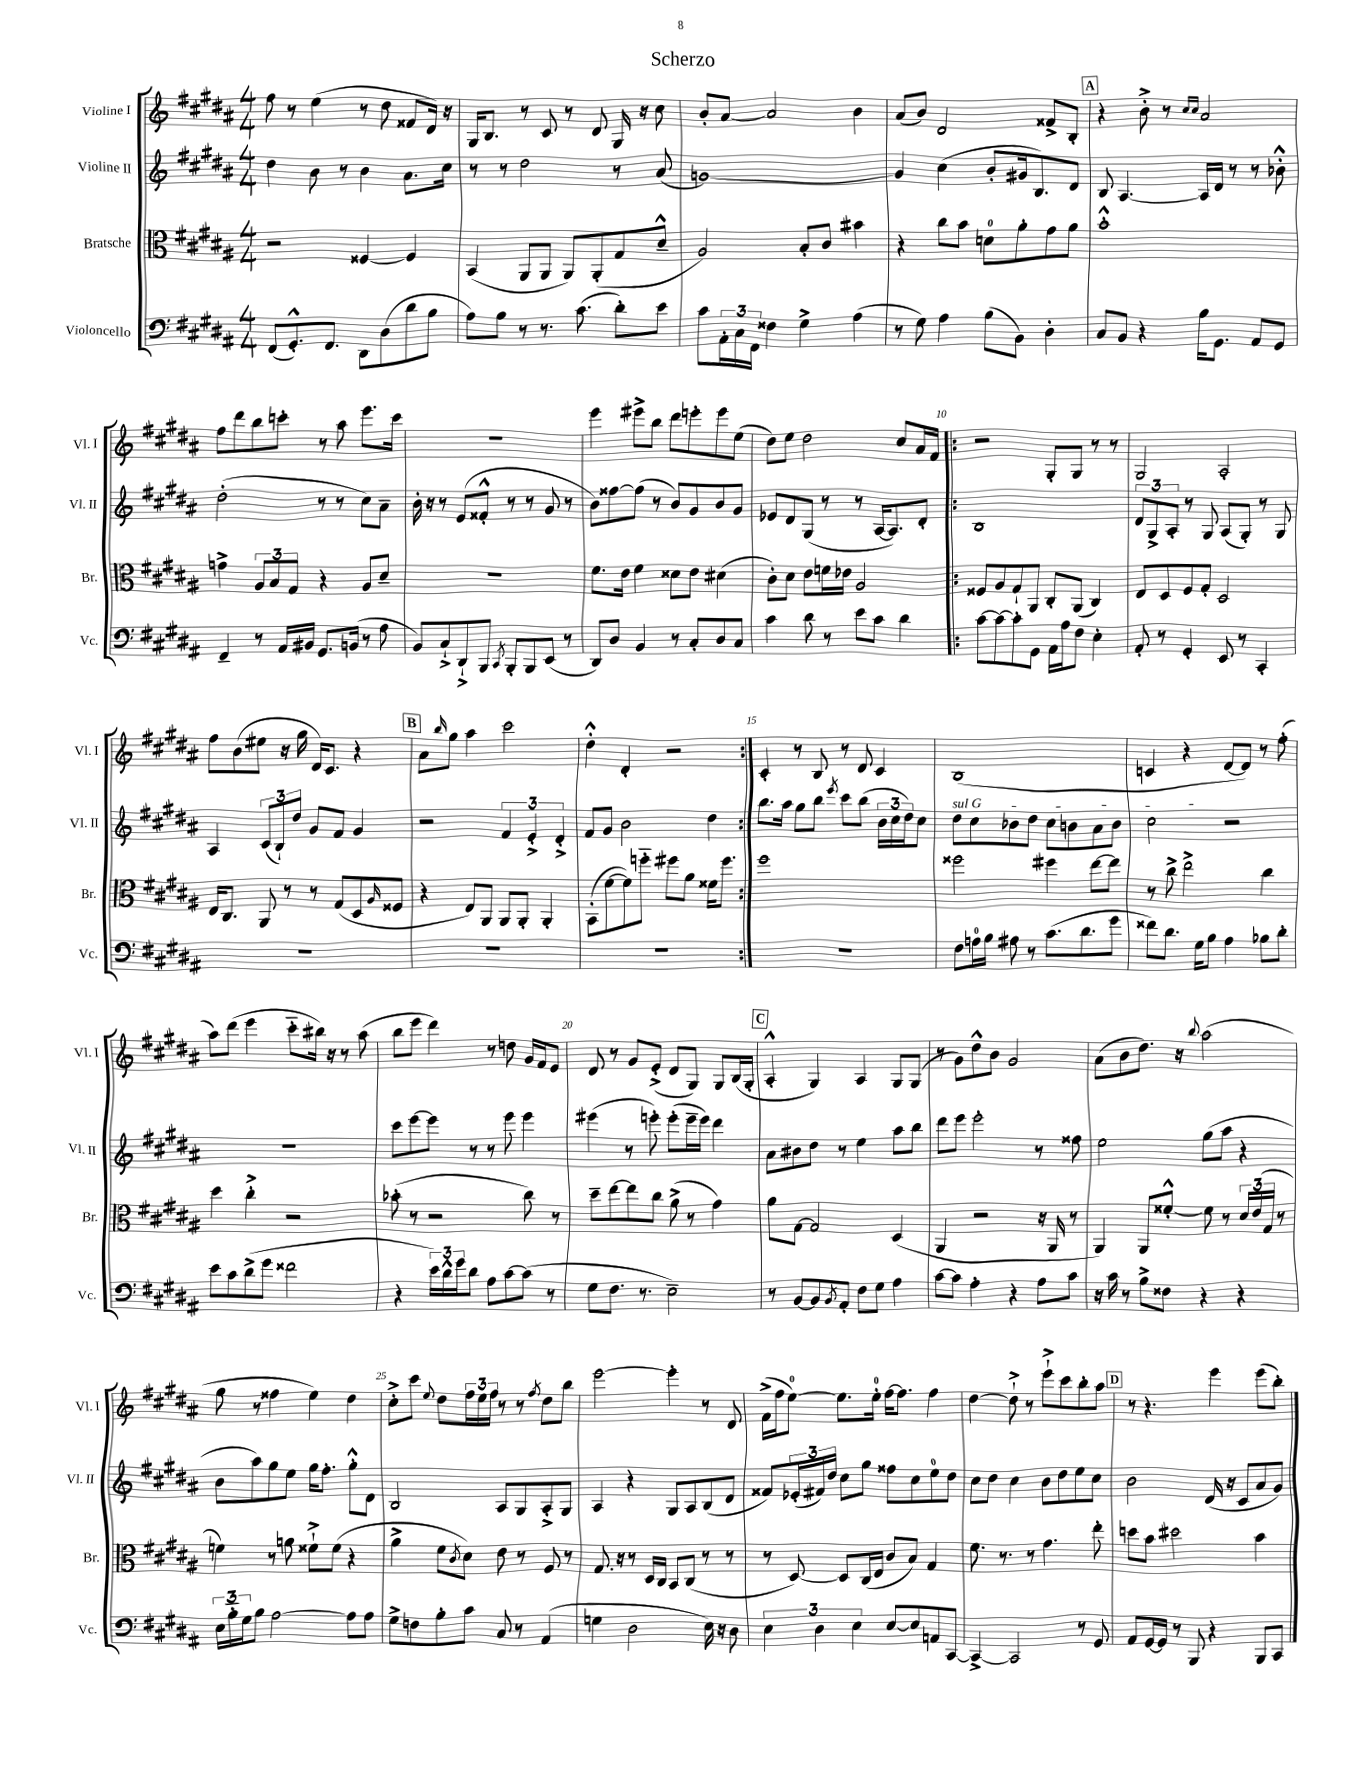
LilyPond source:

\header { title = "Scherzo" }
<<
\new StaffGroup <<
\new Staff = "s0" \with { instrumentName = "Violine I" shortInstrumentName = "Vl. I" } {
    \clef treble \key b \major \numericTimeSignature \time 4/4
    fis''8 r8 e''4( r8 dis''8 fisis'8 dis'16) r16 |
    gis16 b8. r8 cis'8 r8 dis'8 gis16 r16 cis''8 |
    b'8-. ais'8~ ais'2 b'4 |
    ais'8( b'8) dis'2 fisis'8-> b8-. |
    \mark \markup { \box "A" } r4 b'8-.-> r8 \grace { cis''16 cis''16 } ais'2 |
    fis''8 dis'''8 b''8 c'''8-. r8 ais''8 e'''8. c'''16 |
    R1 |
    e'''4 eis'''8-> b''8 dis'''8 e'''8-. e'''8 e''8( |
    dis''8) e''8 dis''2 cis''8 ais'16 fis'16 |
    \repeat volta 2 { r2 gis8-. gis8 r8 r8 |
    gis2 ais2-. |
    fis''8 b'8( eis''8 r16 gis''16 dis'16) cis'8. r4 |
    \mark \markup { \box "B" } ais'8 \grace { b''16 } gis''8 ais''4 cis'''2 |
    dis''4-.-^ dis'4-. r2 | }
    cis'4-. r8 b8 r8 dis'8 cis'4 |
    b1( |
    c'4 r4 dis'8~ dis'8) r8 fis''8-.( |
    ais''8) dis'''8( e'''4 cis'''8-_ bis''16) r16 r8 ais''8( |
    b''8 e'''8 dis'''4) r8 d''8 gis'16 fis'16 e'8 |
    dis'8 r8 gis'8 e'8-.->( dis'8 gis8) gis8 b16( gis16-. |
    \mark \markup { \box "C" } ais4-.-^ gis4) ais4 gis8 gis8( |
    r8 gis'8) dis''8-^ b'8 gis'2 |
    ais'8( b'8 dis''8.) r16 \appoggiatura { b''8 } ais''2( |
    gis''8 r8 fisis''4 e''4) dis''4 |
    cis''8-.-> cis'''8 \appoggiatura { e''8 } dis''8 \tuplet 3/2 { fis''16 e''16 fis''16 } r8 r8 \acciaccatura { fis''8 } dis''8 b''8 |
    e'''2~ e'''4-. r8 dis'8 |
    fis'16->( fis''16 e''8-0~) e''8. e''16-0-. fis''16~ fis''8. fis''4 |
    dis''4~ dis''8-!-> r8 e'''8-!-> cis'''8 b''8-. ais''8 |
    \mark \markup { \box "D" } r8 r4. e'''4 e'''8( b''8-.) \bar "|." |
}
\new Staff = "s1" \with { instrumentName = "Violine II" shortInstrumentName = "Vl. II" } {
    \clef treble \key b \major \numericTimeSignature \time 4/4
    dis''4 b'8 r8 b'4 ais'8. cis''16 |
    r8 r8 dis''2 r8 ais'8( |
    g'1~) |
    g'4 cis''4( b'8-. gis'16 b8.) dis'8 |
    \mark \markup { \box "A" } b8 ais4.~ ais16 dis'16 r8 r8 bes'8-.-^ |
    dis''2-.( r8 r8 cis''8) ais'8-- |
    b'16-. r16 r8 e'8( fisis'8-.-^ r8 r8 gis'8 r8 |
    b'8) fisis''8~ fisis''8( r8 b'8) gis'8 b'8 gis'8 |
    ees'8 dis'8 gis8( r8 r8 ais16~ ais8.) dis'8-. |
    \repeat volta 2 { b1 |
    \tuplet 3/2 { dis'8 gis8-> ais8-. } r8 gis8 ais8( gis8-.) r8 gis8 |
    ais4 \tuplet 3/2 { cis'8( b8-!) dis''8 } gis'8 fis'8 gis'4 |
    \mark \markup { \box "B" } r2 \tuplet 3/2 { fis'4 e'4-.-> dis'4-.-> } |
    fis'8 gis'8 b'2 dis''4 | }
    b''8. ais''16 gis''8 b''8 \acciaccatura { e'''8 } cis'''8 b''8( \tuplet 3/2 { b'16 cis''16 dis''16) } cis''8 |
    \once \override TextSpanner.bound-details.left.text = \markup { \italic "sul G" } dis''8\startTextSpan cis''8 bes'8 dis''8 cis''8 b'8 ais'8 b'8 |
    cis''2\stopTextSpan r2 |
    r1 |
    cis'''8 e'''8~ e'''8 r8 r8 e'''8 e'''4 |
    eis'''4( r8 e'''8-.) e'''8-.( e'''16-- e'''16) dis'''4 |
    \mark \markup { \box "C" } ais'8 bis'8 dis''8 r8 e''4 ais''8 b''8 |
    dis'''8 e'''8 e'''2-. r8 fisis''8 |
    e''2 gis''8( ais''8 r4 |
    b'8 ais''8) gis''8 e''8 gis''16 fis''8.-. gis''8-.-^ dis'8 |
    b2 ais8 gis8 ais8-.-> gis8 |
    ais4 r4 gis8 ais8 b8( dis'8 |
    fisis'8) \tuplet 3/2 { ees'16-.( fis'16) dis''16 } cis''8 gis''8 fisis''8 cis''8 e''8-0 dis''8 |
    cis''8 dis''8 cis''4 b'8 dis''8 e''8 cis''8 |
    \mark \markup { \box "D" } b'2 dis'16( r16 cis'8 ais'8 gis'8) \bar "|." |
}
\new Staff = "s2" \with { instrumentName = "Bratsche" shortInstrumentName = "Br." } {
    \clef alto \key b \major \numericTimeSignature \time 4/4
    r2 fisis4~ fisis4 |
    b,4( ais,8 ais,8 ais,8) ais,8-.( gis8 dis'8---^ |
    ais2) b8-. cis'8 bis'4 |
    r4 cis''8 b'8 d'8-0 ais'8-. gis'8 ais'8 |
    \mark \markup { \box "A" } b'1-.-^ |
    g'4-> \tuplet 3/2 { ais8 b8 gis8 } r4 ais8 dis'8-- |
    r1 |
    fis'8. e'16 fis'4 disis'8 e'8 dis'4( |
    cis'8-.) dis'8 e'8 f'16 ees'16 ais2 |
    \repeat volta 2 { fisis8 ais8 gis8-! ais,8 cis8-. ais,8( cis4) |
    e8 dis8 fis8 gis8-. dis2 |
    e16 cis8. ais,8 r8 r8 gis8( dis8 \grace { ais16 } fisis8 |
    \mark \markup { \box "B" } r4 e8) ais,8 ais,8 ais,8-. ais,4-. |
    b,8-.( fis'8~ fis'8) f''8-_ fis''8 ais'8 fisis'16 fis''8. | }
    fis''1 |
    fisis''2 fis''4 e''8~ e''8 |
    r8 cis''8-> e''2-> cis''4 |
    dis''4 cis''4-.-> r2 |
    bes'8-.( r8 r2 cis''8) r8 |
    dis''8-- e''8~ e''8 cis''8 ais'8->( r8 gis'4) |
    \mark \markup { \box "C" } ais'8 gis8~ gis2 dis4( |
    ais,4 r2 r16 ais,16 r8 |
    ais,4) ais,8 fisis'8~-.-^ fisis'8 r8 \tuplet 3/2 { dis'16 e'16( gis16 } r8 |
    f'4) r8 a'8 fisis'8-!-> fisis'8( r4 |
    ais'4-> fis'8 \acciaccatura { cis'8 } dis'8) e'8 r8 fis8 r8 |
    gis8. r16 r8 dis16 cis16 b,8 cis8( r8 r8 |
    r8 dis8~) dis8 cis16( e16 cis'8 b8) gis4 |
    fis'8. r8. r8 gis'4. e''8-. |
    \mark \markup { \box "D" } d''8 b'8 dis''2 b'4 \bar "|." |
}
\new Staff = "s3" \with { instrumentName = "Violoncello" shortInstrumentName = "Vc." } {
    \clef bass \key b \major \numericTimeSignature \time 4/4
    fis,8( gis,8.-.-^) fis,8. dis,8 dis8( dis'8 b8 |
    ais8) b8 r8 r8. cis'8.( dis'8-.) e'8 |
    cis'8 \tuplet 3/2 { ais,16-. cis16 fis,16 } fisis4 gis4-> ais4( |
    r8 gis8) ais4 b8( b,8) dis4-. |
    \mark \markup { \box "A" } cis8 b,8 r4 b16 gis,8. ais,8 gis,8 |
    fis,4-- r8 ais,16 bis,16 gis,8. b,16( r8 ais8 |
    b,8) cis8-!-> dis,8-!-> b,,8 \acciaccatura { cis,8 } b,,8-. b,,8 e,8( r8 |
    dis,8) dis8 b,4 r8 cis8-. dis8 cis8 |
    cis'4 dis'8 r8 e'8 cis'8 dis'4 |
    \repeat volta 2 { cis'8~ cis'8~ cis'8-. gis,8 ais,16 ais16 fis8 e4-. |
    ais,8-. r8 gis,4-. e,8 r8 cis,4-. |
    R1 |
    \mark \markup { \box "B" } R1 |
    R1 | }
    R1 |
    fis8 a16-0 b16 ais8 r8 cis'8.( dis'8. gis'8 |
    fisis'8) dis'8. gis16 b8 ais4 bes8 dis'8-. |
    e'8 cis'8 dis'8->( gis'8 fisis'2 |
    r4 \tuplet 3/2 { e'16) dis'16-^ gis'16 } dis'8 ais8 cis'8~ cis'8( r8 |
    gis8 fis8. r8. e2--) |
    \mark \markup { \box "C" } r8 b,8~ b,8 \acciaccatura { b,8 } ais,8-. fis8 gis8 ais4 |
    cis'8~ cis'8 ais4-. r4 ais8 cis'8 |
    r16 cis'16 r8 b8-> fisis8 r4 r4 |
    \tuplet 3/2 { e16 b16-_ gis16 } b8 ais2~ ais8 ais8 |
    gis8-> f8 b8-. cis'8 cis8 r8 ais,4( |
    g4 dis2 e16) r16 dis8 |
    \tuplet 3/2 { e4 dis4 e4 } e8~ e8 a,8 cis,8~ |
    cis,4~-> cis,2 r8 gis,8 |
    \mark \markup { \box "D" } ais,8 gis,16~ gis,16 r8 b,,8 r4 b,,8 cis,8 \bar "|." |
}
>>
>>
\layout { \context { \Score \override BarNumber.break-visibility = ##(#f #t #t) barNumberVisibility = #(every-nth-bar-number-visible 5) } }
